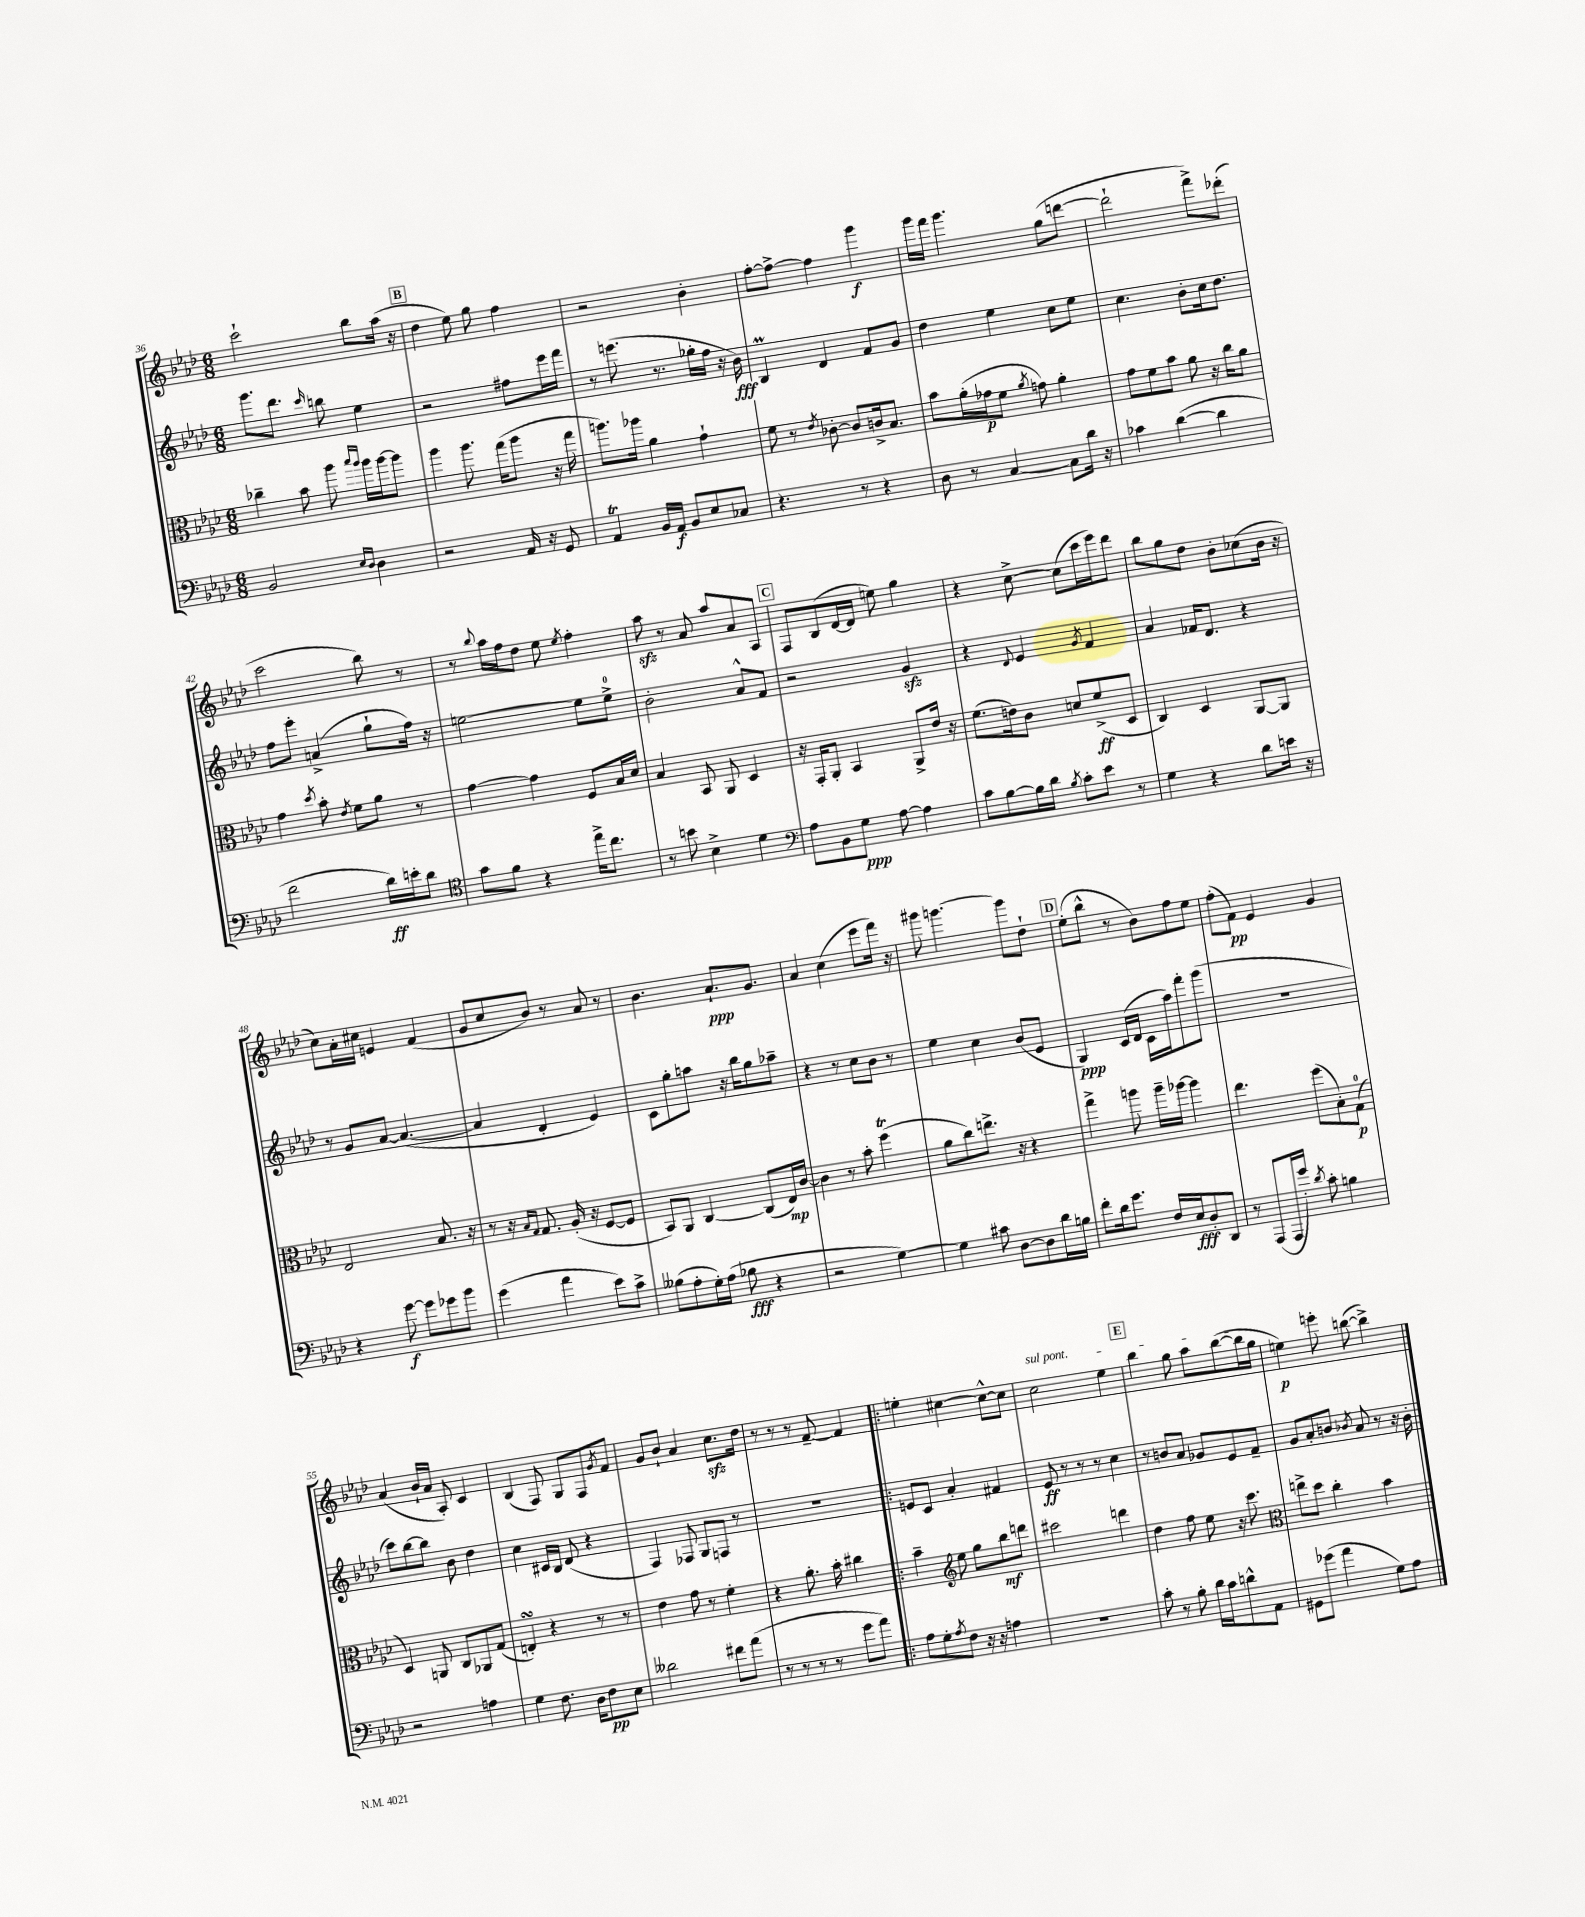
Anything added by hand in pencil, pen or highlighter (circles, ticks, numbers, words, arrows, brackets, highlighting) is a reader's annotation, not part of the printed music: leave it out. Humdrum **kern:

**kern	**kern	**kern	**kern
*staff4	*staff3	*staff2	*staff1
*clefF4	*clefC3	*clefG2	*clefG2
*k[b-e-a-d-]	*k[b-e-a-d-]	*k[b-e-a-d-]	*k[b-e-a-d-]
*M6/8	*M6/8	*M6/8	*M6/8
2BB-/	4cc-~\	8.ggg\L	2ccc`\
.	.	8.ddd-\J	.
.	8b-\	.	.
.	.	16qqccc/	.
.	8aa-\	8bb\	.
16qqE-/LL	16qqbb-/LL	.	.
16qqD-/JJ	16qqaa-/JJ	.	.
4D-\	16aa-\LL	4ee-\	8bb-\L
.	[16aa-\J	.	.
.	8aa-\]J	.	(16aa-\Jk
.	.	.	16r
=	=	=	=
2r	4aa-\	2r	4dd-\
.	8.aa-\	.	8ee-\)
.	.	.	8gg\
.	(16gg\LK	.	.
16AA-/	8aa-\J	8ff#\L	4ff\
16r	.	.	.
8GG/	16r	16eee-\L	.
.	16gg\	16fff\JJ	.
=	=	=	=
4AA-/	8.aa\L)	8r	2r
.	.	(8.eee\	.
.	16aa-\Jk	.	.
16BB-/LL	4a-\	.	.
16AA-/JJ	.	8.r	.
8BB-/L	.	.	.
8E-/	4g`\	16gg-'\LL	4b-'\
.	.	16ff\JJ	.
8C-/J	.	16r	.
.	.	16b-\)	.
=	=	=	=
4.r	8f\	4B-/	[8ff'\L
.	8r	.	8ff^\_J
.	8qe-/	.	.
.	[8c-'\	4d-/	4ff\]
8r	8c-/]L	.	.
4r	16c^/k	8f/L	4ggg\
.	8.B-/J	.	.
.	.	8g/J	.
=	=	=	=
8D-\	8b-\L	4dd-\	16ggg\LL
.	.	.	16fff\JJ
8r	(16a-'\L	.	4.ggg\
.	16g-\J	.	.
[4C/	8f\J	4ee-\	.
.	8qa-/	.	.
.	8g\)	.	.
8C\]L	4a-'\	8cc\L	(8gg\L
16d-\Jk	.	8ee-\J	[8ddd\J
16r	.	.	.
=	=	=	=
4c-\	8g\L	4.cc\	2ddd`\]
.	8f\	.	.
([4d-\	8b-\J	.	.
.	8a-\	8b-'\L	.
4d-\]	16r	16cc\k	8fff^\L)
.	16cc\LK	8.dd-\J	.
.	8a-\J	.	(8ddd-'\J
=	=	=	=
2f\	4g\	8ff\L	2ccc\
.	.	8eee-'\J	.
.	8qdd-/	.	.
.	8b-'\	(4a^/	.
.	8qe-/	.	.
.	8f\L	.	.
16d-\LL)	8a-\J	8gg`\L	8bb-\)
16e'\J	.	.	.
8d-\J	8r	16ff\Jk)	8r
.	.	16r	.
=	=	=	=
*clefC4	*	*	*
8g\L	[4g\	[2ee\	8r
.	.	.	8qqbb-/
8f\J	.	.	16aa-\LL
.	.	.	16ff\J
4r	4g\]	.	8dd-\J
.	.	.	8ee-\
.	.	.	8qee-/
16ee-^\LK	8F/L	8ee\]L	4ff'\
8.cc\J	.	.	.
.	16B-/L	8ee^\J	.
.	16d-/JJ	.	.
=	=	=	=
8r	4B-/	2b-'\	8aa-\
8b\	.	.	8r
4B-^\	8BB-/	.	8a-/
.	8AA-/	.	8aa-/L
4d-\	4D-/	8a-^^/L	8a-/
.	.	8f/J	8A-/J
=	=	=	=
*clefF4	*	*	*
8A-\L	16r	2r	8F/L
.	16GG'/LK	.	.
8BB-\	8AA-'/J	.	(8B-/
8G\J	4BB-/	.	[16d-/L
.	.	.	16d-/]JJ
[8A-\	.	.	8ee\)
4A-\]	8AA-^/L	4g/	4gg\
.	16e-/Jk	.	.
.	16r	.	.
=	=	=	=
8c\L	(8.f\L	4r	4r
[8B-\	.	.	.
.	16e\k)	.	.
.	.	8qqd-/	.
16B-\]L	8c\J	4e-/	[8cc^\
16d-\JJ	.	.	.
8qB-/	.	.	.
8c'\L	8d/L	.	(8cc\]L
.	.	8qg/	.
8e-\J	(8f^/	4f/	16ccc\L
.	.	.	16eee-\J)
8r	8D-/J	.	8ddd-\J
=	=	=	=
4G\	4C/)	4a-/	8bb-\L
.	.	.	8gg\
4r	4D-/	16f-/LK	8dd-\J
.	.	8.d-/J	.
.	.	.	8b-'\L
8d-\L	[8AA-/L	4r	(8cc-\
16e\Jk	8AA-/]J	.	16b-\Jk
16r	.	.	16r
=	=	=	=
4r	2E-/	8r	8cc\L)
.	.	8g/L	16a-'\L
.	.	.	16cc#\JJ
[8g\	.	[8a-/J	4e/
8g\]L	.	(4.a-/_	.
8g-\	8.B-/	.	(4f/
8b-\J	.	.	.
.	16r	.	.
=	=	=	=
(4g\	8r	4a-/]	8g/L
.	16r	.	8cc/
.	16qqB-/LL	.	.
.	16qqG/JJ	.	.
.	8.G/	.	.
4a-\	.	4d-'/	8b-/J)
.	(16A-'/	.	8r
.	16r	.	.
8e-\L)	[8F/L	4e-/)	8a-/
8c^\J	8F/]J	.	8r
=	=	=	=
(8B--\L	8BB-/L)	8c\L	4.b-\
8A-'\	8AA-/J	8gg'\	.
16G'\L)	[4C/	8aa\J	.
(16A-\JJ	.	.	.
8B-\	.	16r	8.a-`/L
.	.	16bb-\LK	.
4r	(8C/]L	8gg\	.
.	.	.	8.g/J
.	16E-/L)	8aa-~\J	.
.	[16c/JJ	.	.
=	=	=	=
2r	4c\]	4r	4a-/
.	8r	8r	(4cc\
.	8b-'\	8cc\L	.
[4G\)	(4ff\	8b-\J	8eee-\L
.	.	8r	16fff\Jk)
.	.	.	16r
=	=	=	=
4G\]	8a-\L	4ee-\	8ggg#\
.	8cc\)	.	[4.ggg\
8c#\	8.ee^\J	4cc\	.
[8D-\L	.	.	.
.	16r	.	.
8D-\]	4r	(8b-/L	8ggg\]L
16d-\L	.	8e-/J	8dd-`\J
16B\JJ	.	.	.
=	=	=	=
8f'\L	4gg^\	4G/)	(8ee-'\L
16d-\k	.	.	8bb-^^\J
8.g\J	.	.	.
.	8aa\	(16c/LL	8r
.	.	16d-/JJ	.
16F/LL	16aa~\LL	16c\LL	8b-\L)
16E-/J	[16aa-\JJ	16aa-\J)	.
8D-'/	4aa-\]	8fff'\	8ff\
8DD-/J	.	(8ggg\J	8ee-\J
=	=	=	=
8r	4.ee-\	2.r	(8ff'\L
(8AAA-/L	.	.	8f\J)
16AAA-/L	.	.	4e-/
16g'/JJ)	.	.	.
8qd-/	.	.	.
8c'\	(8ff\L	.	.
4B\	8B-'\)	.	4g/
.	(8G\J	.	.
=	=	=	=
2r	4D-/)	8ccc\L)	(4a-/
.	.	[8bb-\	.
.	8AA/	8bb-\]J	16b-`/LL
.	.	.	16a-/JJ
.	8C/L	8b-\	8A-'/)
4A\	8AA-/	4dd-\	4c/
.	(8G/J	.	.
=	=	=	=
4G\	4E'/)	4cc\	(4B-/
8.F\	4r	16c#/LL	8F/)
.	.	16B-/JJ	.
.	.	(8d-/	8G/L
16D-\LK	.	.	.
8F\	8r	4r	8F/
.	.	.	8qg/
8E-\J	8r	.	8f/J
=	=	=	=
2d--\	4e-\	4F/)	8g/L
.	.	.	8b-`/J
.	8g\	8F-/	4a-/
.	8r	8G/L	.
8f#\L	4f'\	8F/J	8.cc\L
(8a-\J	.	8r	.
.	.	.	16dd-\Jk
=	=	=	=
8r	4r	2.r	8r
8r	.	.	8r
8r	8.a-'\	.	8r
8r	.	.	[8f~/
.	16b-'\	.	.
8g\L	4cc#\	.	4f/]
8a-\J)	.	.	.
=!|:	=!|:	=!|:	=!|:
8A-\L	4b-~\	8e/L	4ee'\
8G'\	.	8c/J	.
*	*clefG2	*	*
8qA-/	.	.	.
8F\J	8ee-\	4a-'/	[4cc#\
16r	8gg\L	.	.
16r	.	.	.
4A\	8bb-\	4f#/	8cc#^^\_L
.	8ddd\J	.	8cc#\]J
=	=	=	=
2.r	2ccc#\	8e-/	2cc\
.	.	8r	.
.	.	8r	.
.	.	8r	.
.	4ddd\	4cc\	4ee-\
=	=	=	=
8c'\	4dd-\	8r	4bb-\
8r	.	8b/L	.
8B-'\	8ff\	8a-/J	8gg\
16d-\LL	8ee-\	8g-/L	8aa-\L
16c\J	.	.	.
8d^^\	16r	8e-/	([8bb-\
.	8.ccc\	.	.
8AA-\J	.	8f~/J	16bb-\]L
.	.	.	16gg\JJ
=	=	=	=
*	*clefC3	*	*
8GG#\L	8ee^\L	8g/L	4ee\)
(8g-\J	8dd-\J	8a-'/	.
4a-\	4cc'\	8b/J	8eee'\
.	.	8qb-/	.
.	.	8a-/	([8bb\
8G\L)	4b-\	8r	4bb^\])
8A-\J	.	16r	.
.	.	16b-'\	.
==	==	==	==
*-	*-	*-	*-
